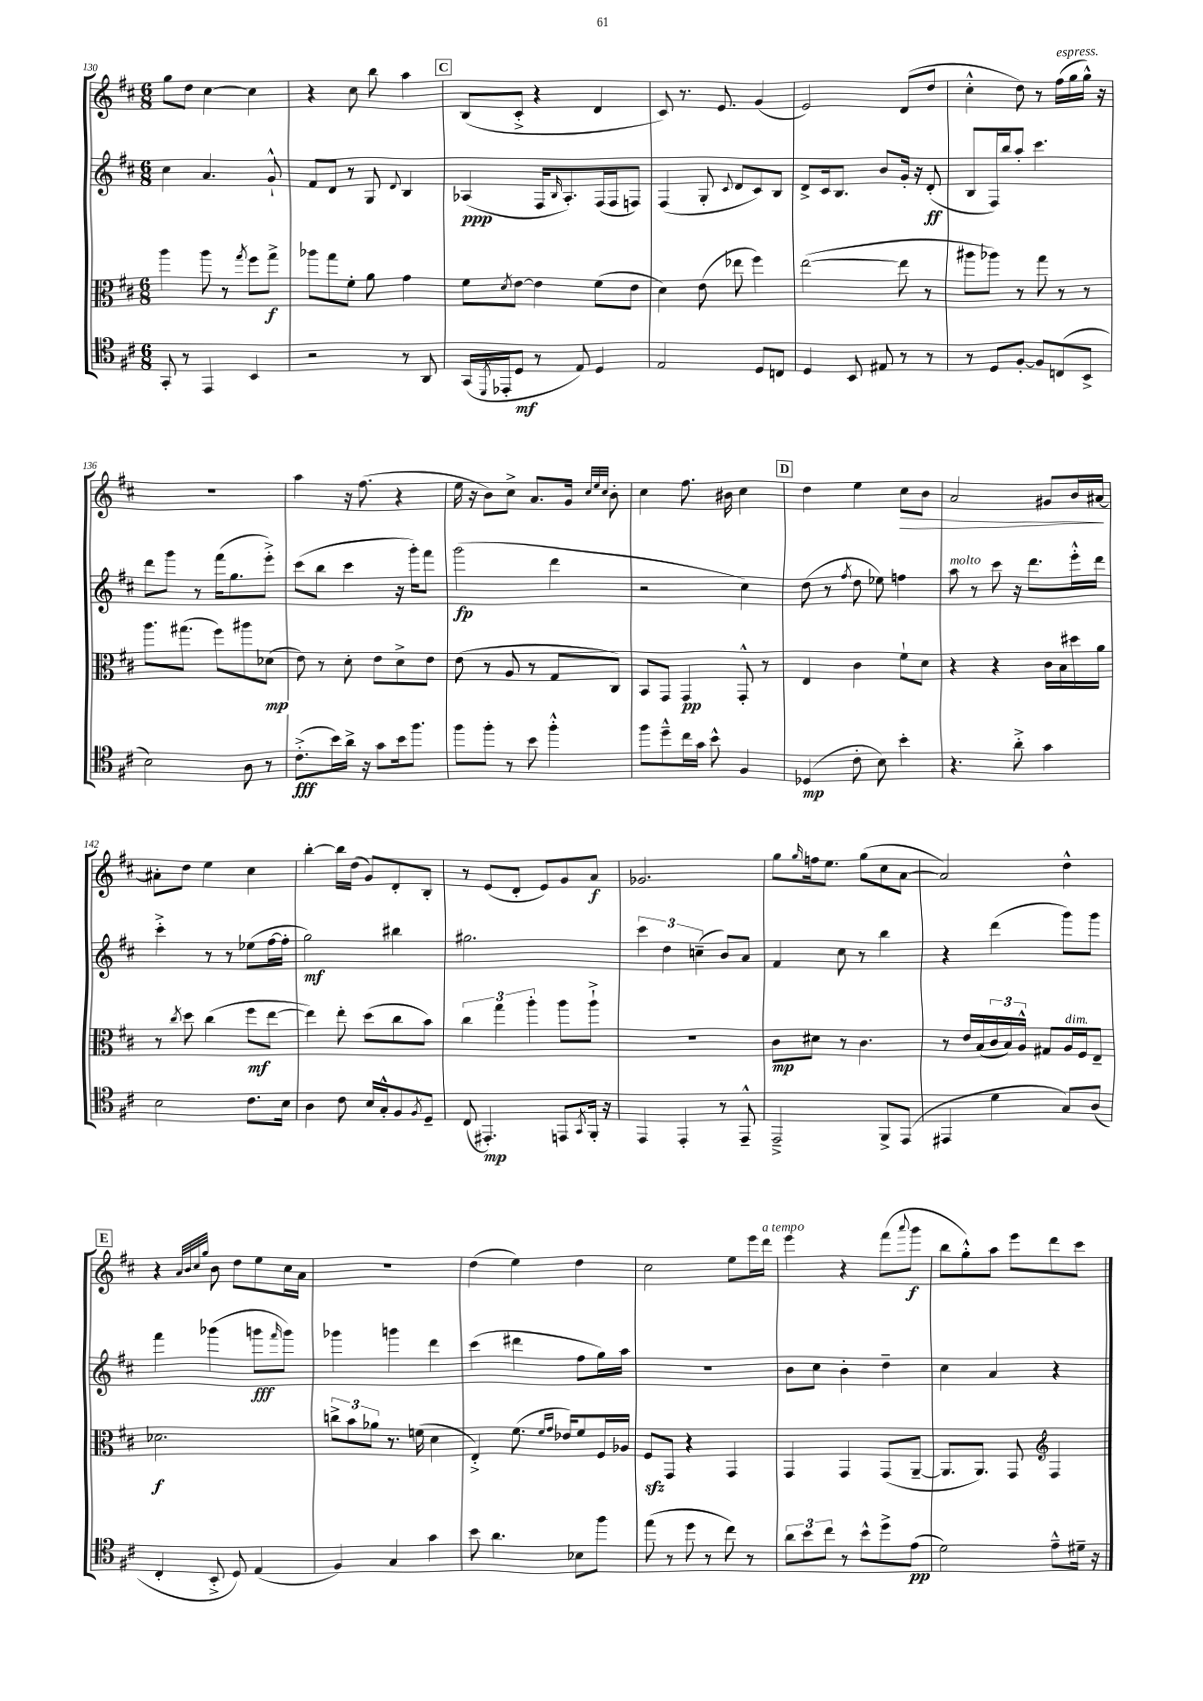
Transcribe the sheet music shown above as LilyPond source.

<<
\new StaffGroup <<
\new Staff = "s0" {
    \clef treble \key d \major \numericTimeSignature \time 6/8
    g''8 d''8 cis''4~ cis''4 |
    r4 cis''8 b''8 a''4 |
    \mark \markup { \box "C" } b8( cis'8-.-> r4 d'4 |
    cis'8) r8. e'8. g'4( |
    e'2) d'8( d''8 |
    cis''4-.-^ d''8) r8 fis''16^\markup { \italic "espress." }( g''16 g''16-^) r16 |
    R2. |
    a''4 r16 fis''8.( r4 |
    e''16 r16 b'8) cis''8-> a'8. g'16 \grace { cis''32 e''32 cis''32 } b'8-. |
    cis''4 fis''8. bis'16 cis''4 |
    \mark \markup { \box "D" } d''4 e''4 cis''8\> b'8 |
    a'2 gis'8 b'16 ais'16~\! |
    ais'8-. d''8 e''4 cis''4 |
    b''4~-. b''16 d''16( g'8) d'8-. b8-. |
    r8 e'8( d'8-. e'8) g'8 a'8\f |
    ges'2. |
    g''8 \grace { g''16 } f''16 e''8. g''8( cis''8 a'8~ |
    a'2) d''4-^ |
    \mark \markup { \box "E" } r4 \grace { a'32 b'32 cis''32 g''32 } b'8 d''8 e''8 cis''16 a'16 |
    R2. |
    d''4( e''4) d''4 |
    cis''2 e''8 e'''16 d'''16^\markup { \italic "a tempo" } |
    e'''4 r4 fis'''8( \appoggiatura { a'''8 } g'''8\f |
    b''8 g''8-.-^) a''8 e'''8 d'''8 cis'''8 \bar "|." |
}
\new Staff = "s1" {
    \clef treble \key d \major \numericTimeSignature \time 6/8
    cis''4 a'4. g'8-!-^ |
    fis'8 d'8 r8 g8 \appoggiatura { d'8 } b4 |
    \mark \markup { \box "C" } aes4\ppp( fis16 \grace { b16 } aes8.-.) fis16( fis16 f8) |
    fis4( g8-. \appoggiatura { cis'8 } d'8 cis'8) b8 |
    d'8-> cis'16 b8. b'8 g'16-. r16 d'8-.\ff( |
    b8 fis16) b''16 a''8-. cis'''4. |
    d'''8 g'''8 r8 fis'''16( g''8. e'''8-.->) |
    cis'''8( b''8 cis'''4 r16 g'''16-.) fis'''8 |
    g'''2\fp( d'''4 |
    r2 cis''4) |
    \mark \markup { \box "D" } d''8( r8 \acciaccatura { fis''8 } d''8 ees''8) f''4 |
    a''8^\markup { \italic "molto" } r8 cis'''8 r16 d'''8. e'''16-.-^ d'''16 |
    cis'''4-.-> r8 r8 ees''8( fis''16~ fis''16-. |
    g''2\mf) bis''4 |
    gis''2. |
    \tuplet 3/2 { cis'''4 d''4 c''4--( } b'8) a'8 |
    fis'4 cis''8 r8 b''4 |
    r4 d'''4( g'''8) g'''8 |
    \mark \markup { \box "E" } fis'''4 ges'''4( g'''8\fff \grace { fis'''16 } g'''8) |
    ges'''4 g'''4 d'''4 |
    cis'''4( dis'''4 fis''8 g''16) a''16 |
    R2. |
    b'8 cis''8 b'4-. d''4-- |
    cis''4 a'4 r4 \bar "|." |
}
\new Staff = "s2" {
    \clef alto \key d \major \numericTimeSignature \time 6/8
    a''4 a''8 r8 \acciaccatura { g''8 } fis''8 g''8->\f |
    aes''8 g''8 fis'8-. a'8 g'4 |
    \mark \markup { \box "C" } fis'8 \acciaccatura { d'8 } e'8~ e'4 fis'8( e'8 |
    d'4) e'8( ees''8 fis''4) |
    e''2~( e''8 r8 |
    ais''8 aes''8) r8 g''8 r8 r8 |
    a''8. gis''8.( fis''8) ais''8 des'8\mp( |
    e'8) r8 d'8-. e'8 d'8-> e'8 |
    e'8( r8 a8 r8 g8 cis8) |
    b,8 g,8 g,4\pp g,8-.-^ r8 |
    \mark \markup { \box "D" } e4 cis'4 fis'8-! d'8 |
    r4 r4 cis'16 b16 dis''16 a'16 |
    r8 \acciaccatura { cis''8 } d''8 cis''4( fis''8\mf e''8~ |
    e''4) e''8-. d''8( cis''8 b'8) |
    \tuplet 3/2 { cis''4 g''4 a''4-. } a''8 a''8-!-> |
    R2. |
    cis'8\mp dis'8 r8 cis'4. |
    r8 e'16 b16( \tuplet 3/2 { cis'16 b16) a16-^ } gis8 a16^\markup { \italic "dim." } fis16 e8-- |
    \mark \markup { \box "E" } des'2.\f |
    \tuplet 3/2 { c''8-> b'8 aes'8 } r8. f'16( d'4 |
    e4-.->) fis'8.( \grace { fis'16 g'16 } ees'16) fis'8 fis16 aes16 |
    fis8\sfz g,8 r4 g,4 |
    g,4 g,4 g,8( a,8~-- |
    a,8. a,8.) g,8 \clef treble fis4 \bar "|." |
}
\new Staff = "s3" {
    \clef tenor \key d \major \numericTimeSignature \time 6/8
    g,8-. r8 e,4 b,4 |
    r2 r8 a,8 |
    \mark \markup { \box "C" } g,16( \acciaccatura { d,8 } ees,16-. d8\mf r8 e8) d4 |
    e2 d8 c8 |
    d4 b,8 eis8 r8 r8 |
    r8 d8 fis8~-. fis8 c8( b,8-> |
    b2) a8 r8 |
    cis'8.-.->\fff( b'16) a'16-> r16 g'8 b'16 fis''8. |
    fis''8 fis''8-. r8 b'8 fis''4-.-^ |
    fis''8 d''8---^ cis''16 g'16 b'8-^ fis4 |
    \mark \markup { \box "D" } des4\mp( cis'8-. b8) b'4-. |
    r4. a'8-.-> g'4 |
    b2 cis'8. b16 |
    a4 cis'8 b16 g16-.-^ fis8 \acciaccatura { fis8 } d8-- |
    cis8( eis,4.-.\mp) e,8 \acciaccatura { g,8 } fis,16-. r16 |
    e,4 e,4-. r8 e,8---^ |
    e,2---> fis,8-> e,8( |
    eis,4 d'4 g8) a8( |
    \mark \markup { \box "E" } cis4-. b,8-.-> d8) e4( |
    fis4) g4 g'4 |
    b'8 a'4. bes8 fis''8 |
    e''8( r8 d''8 r8 cis''8) r8 |
    \tuplet 3/2 { a'8 b'8 cis''8 } r8 b'8-^ d''8-> e'8\pp( |
    d'2) e'8---^ dis'16-- r16 \bar "|." |
}
>>
>>
\layout { \context { \Score currentBarNumber = #130 } }
